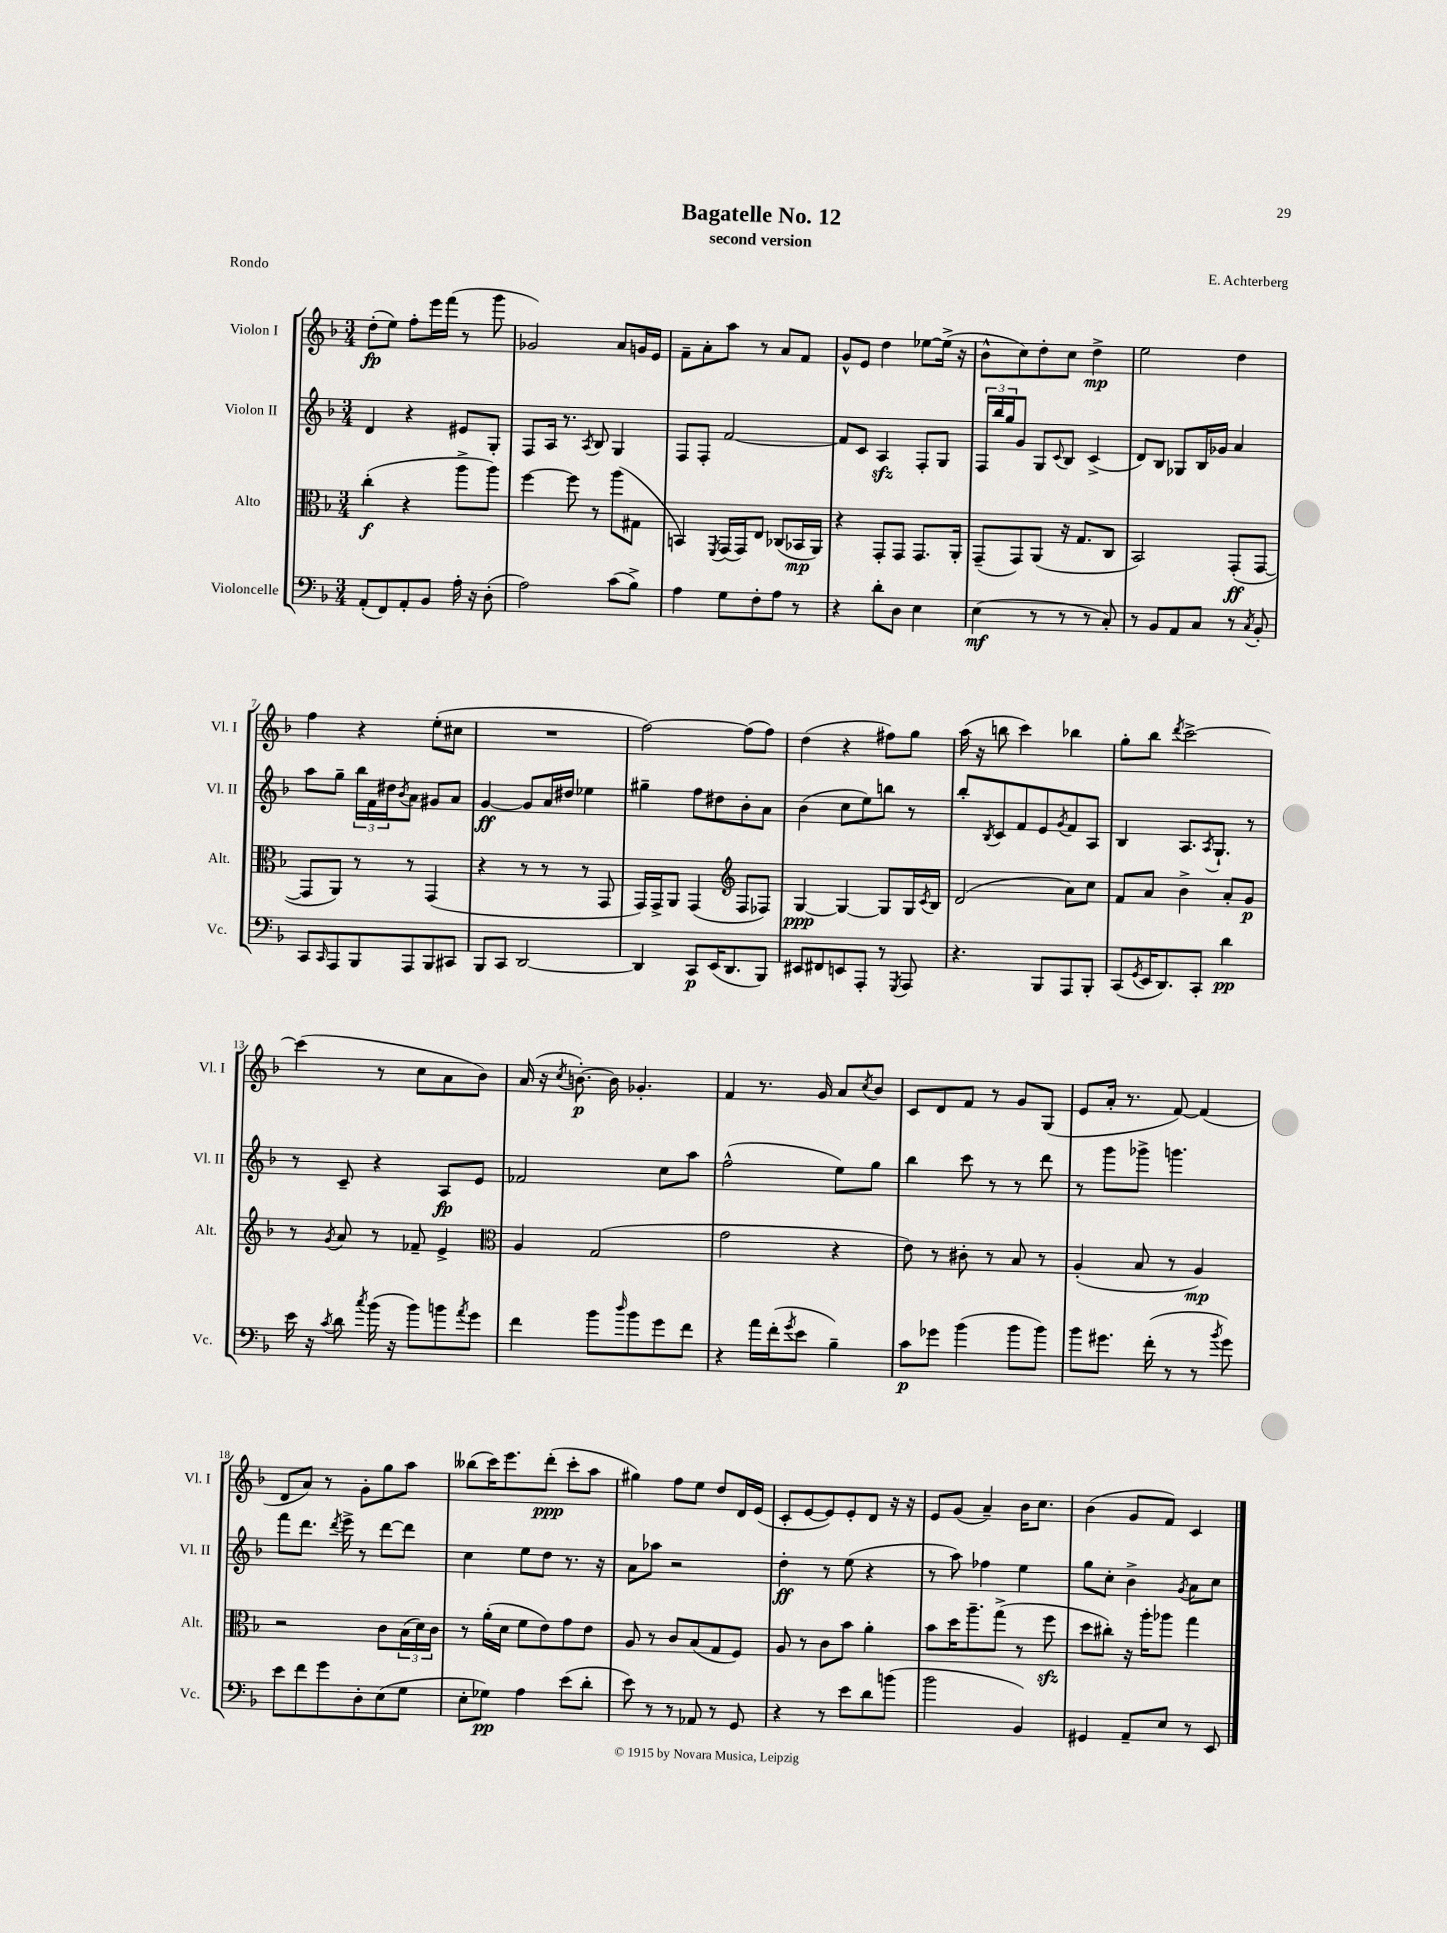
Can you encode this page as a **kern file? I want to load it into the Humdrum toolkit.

**kern	**kern	**kern	**kern
*staff4	*staff3	*staff2	*staff1
*clefF4	*clefC3	*clefG2	*clefG2
*k[b-]	*k[b-]	*k[b-]	*k[b-]
*M3/4	*M3/4	*M3/4	*M3/4
(8AA'	(4cc'	4d	(8dd'
8FF)	.	.	8ee)
8AA'	4r	4r	8ff'
8BB-	.	.	16eee
.	.	.	(16fff
16A'	8aa^	8e#	8r
16r	.	.	.
(8D'	8aa)	8G'	8ggg
=	=	=	=
2A)	[4ff	8F	2g-)
.	.	16A	.
.	.	8.r	.
.	8ff]	.	.
.	.	8qA	.
.	8r	8B-	.
(8c	(8aa	4G	8a
8B-^)	8G#	.	16g
.	.	.	16e
=	=	=	=
4A	4BB)	8F	8f~
.	.	8F'	8a'
.	8qFF	.	.
8G	(16GG	[2f	8aa
.	16GG)	.	.
8F'	8E	.	8r
8A	(8C-	.	8a
8r	16BB-	.	8f
.	16AA)	.	.
=	=	=	=
4r	4r	8f]	8g^^
.	.	8c	8e
8d'	8GG'	4A	4dd
8D	8GG	.	.
4E	8.GG	8F'	[8ee-
.	.	8G	(16ee-^]
.	16AA'	.	16r
=	=	=	=
(4E	(8GG~	24F	8b-^^
.	.	24bb-	.
.	.	24gg	.
.	8GG)	8g	8cc)
8r	(8AA	8G	8dd'
.	.	8qqc	.
8r	16r	8B-	8cc
.	8.G	.	.
8r	.	(4c^	4dd^
8C')	8C	.	.
=	=	=	=
8r	2BB-)	8d)	2ee
8BB-	.	8B-	.
8AA	.	8G-	.
8C	.	16B-	.
.	.	16g-	.
8r	(8GG'	4a	4dd
8qC	.	.	.
8BB-'	[8GG	.	.
=	=	=	=
8CC	8GG]	8aa	4ff
16qqCC	.	.	.
8AAA	8AA)	8gg~	.
8BBB-	8r	24bb-	4r
.	.	24f	.
.	.	24dd#	.
.	.	8qb-	.
8AAA	8r	8a	.
8BBB-	(4GG	8g#	(8ee'
8CC#	.	8a	8cc#
=	=	=	=
8BBB-	4r	[4g	2.r
8CC	.	.	.
[2DD	8r	8g]	.
.	8r	16a	.
.	.	16dd#	.
.	8r	4ee-	.
.	8GG	.	.
=	=	=	=
4DD]	16GG)	4gg#~	[2ff)
.	16GG^	.	.
.	8AA	.	.
8CC	(4GG	8ff	.
(16EE	.	8dd#	.
8.DD	.	.	.
*	*clefG2	*	*
.	8F	8b-'	(8ff]
8BBB-)	8F-)	8a	8ff)
=	=	=	=
8EE#	[4G	(4b-	(4dd
8FF#	.	.	.
8EE	4G_	8cc	4r
8AAA'	.	8ee)	.
8r	8G]	8bb	8ff#)
8qGGG	.	.	.
8AAA	16G	8r	8gg
.	8qc	.	.
.	16B-	.	.
=	=	=	=
4.r	(2d	8bb-'	(16aa
.	.	.	16r
.	.	8qB-	.
.	.	8c	8bb
.	.	8f	4ccc)
8BBB-	.	8e	.
.	.	8qg	.
8AAA	8a)	8f	4bb-
8BBB-'	8cc	8A	.
=	=	=	=
(8CC	8f	4B-	8gg'
8qGG	.	.	.
16EE	8a	.	8bb-
8.DD)	.	.	.
.	.	.	8qddd
.	4b-^	8.A	[2ccc^
8CC'	.	.	.
.	.	8qA	.
.	.	8.G`	.
4d	8a'	.	.
.	8g	8r	.
=	=	=	=
16e	8r	8r	(4ccc]
16r	.	.	.
8qc	8qg	.	.
8d	8a	8c~	.
8qcc	.	.	.
(16b-	8r	4r	8r
16r	.	.	.
8b-)	8f-~	.	8cc
8b	4e^	8A	8a
8qa	.	.	.
8g	.	8e	8b-)
=	=	=	=
*	*clefC3	*	*
4f	4A	2f-	(16a
.	.	.	16r
.	.	.	8qcc
.	.	.	[8.b')
8b-	(2G	.	.
.	.	.	16b]
16qqdd	.	.	.
8b-	.	.	4.g-'
8g	.	8cc	.
8f	.	8aa	.
=	=	=	=
4r	2g	(2ff^^	4f
16a	.	.	8.r
(16f'	.	.	.
8qg	.	.	.
8e	.	.	.
.	.	.	16g
4B-~)	4r	8ee)	8a
.	.	.	8qcc
.	.	8gg	8b-
=	=	=	=
8c	8e)	4bb-	8c
8g-	8r	.	8d
(4b-	8c#'	8ccc	8f
.	8r	8r	8r
8b-	8B-	8r	8g
8b-)	8r	8ddd	(8G
=	=	=	=
8b-	(4A'	8r	8e
8.g#	.	8ggg	16a'
.	.	.	8.r
.	8B-	8ggg-^	.
(16f'	.	.	.
8r	8r	4.ggg	[8f)
8r	4A)	.	(4f]
8qb-	.	.	.
8g#)	.	.	.
=	=	=	=
8e	2r	8fff	8d
8f	.	8.ddd	8a)
8g	.	.	8r
.	.	8qddd	.
.	.	16eee^	.
8D'	.	8r	8g'
(8E	8c	[8ddd	8gg
8G	(24B-	8ddd]	8aa
.	24d)	.	.
.	24c	.	.
=	=	=	=
8E'	8r	4cc	(8bb--
8G-)	(16a'	.	16ccc)
.	16d	.	8.eee
4A	8f	8ee	.
.	8e)	8dd	(8ddd'
(8e	8g	8.r	8ccc'
8d'	8e	.	8aa
.	.	16r	.
=	=	=	=
8e)	8A	8a	4gg#)
8r	8r	8aa-	.
8r	8c	2r	8ff
8AA-	(8B-	.	8ee
8r	8G	.	8dd
8GG	8F)	.	16d
.	.	.	(16e
=	=	=	=
4r	8A	4dd'	8c'
.	8r	.	[8e
8r	8c	8r	8e])
8e	8b-	(8ee	8e'
8d	4a'	4r	8d
(8b	.	.	16r
.	.	.	16r
=	=	=	=
2b-	8b-	8r	8e
.	16dd	8aa)	(8g
.	8.aa~	.	.
.	.	4ff-	4a~)
.	(8gg^	.	.
4BB-)	8r	4ee	16b-
.	.	.	8.cc
.	8ff	.	.
=	=	=	=
4GG#	8dd	8gg	(4b-
.	8cc#')	8cc'	.
8AA~	16r	4b-^	8g
.	16aa'	.	.
8E	8aa-	.	8f)
.	.	8qg	.
8r	4gg	8a	4c
8EE	.	8cc	.
==	==	==	==
*-	*-	*-	*-
